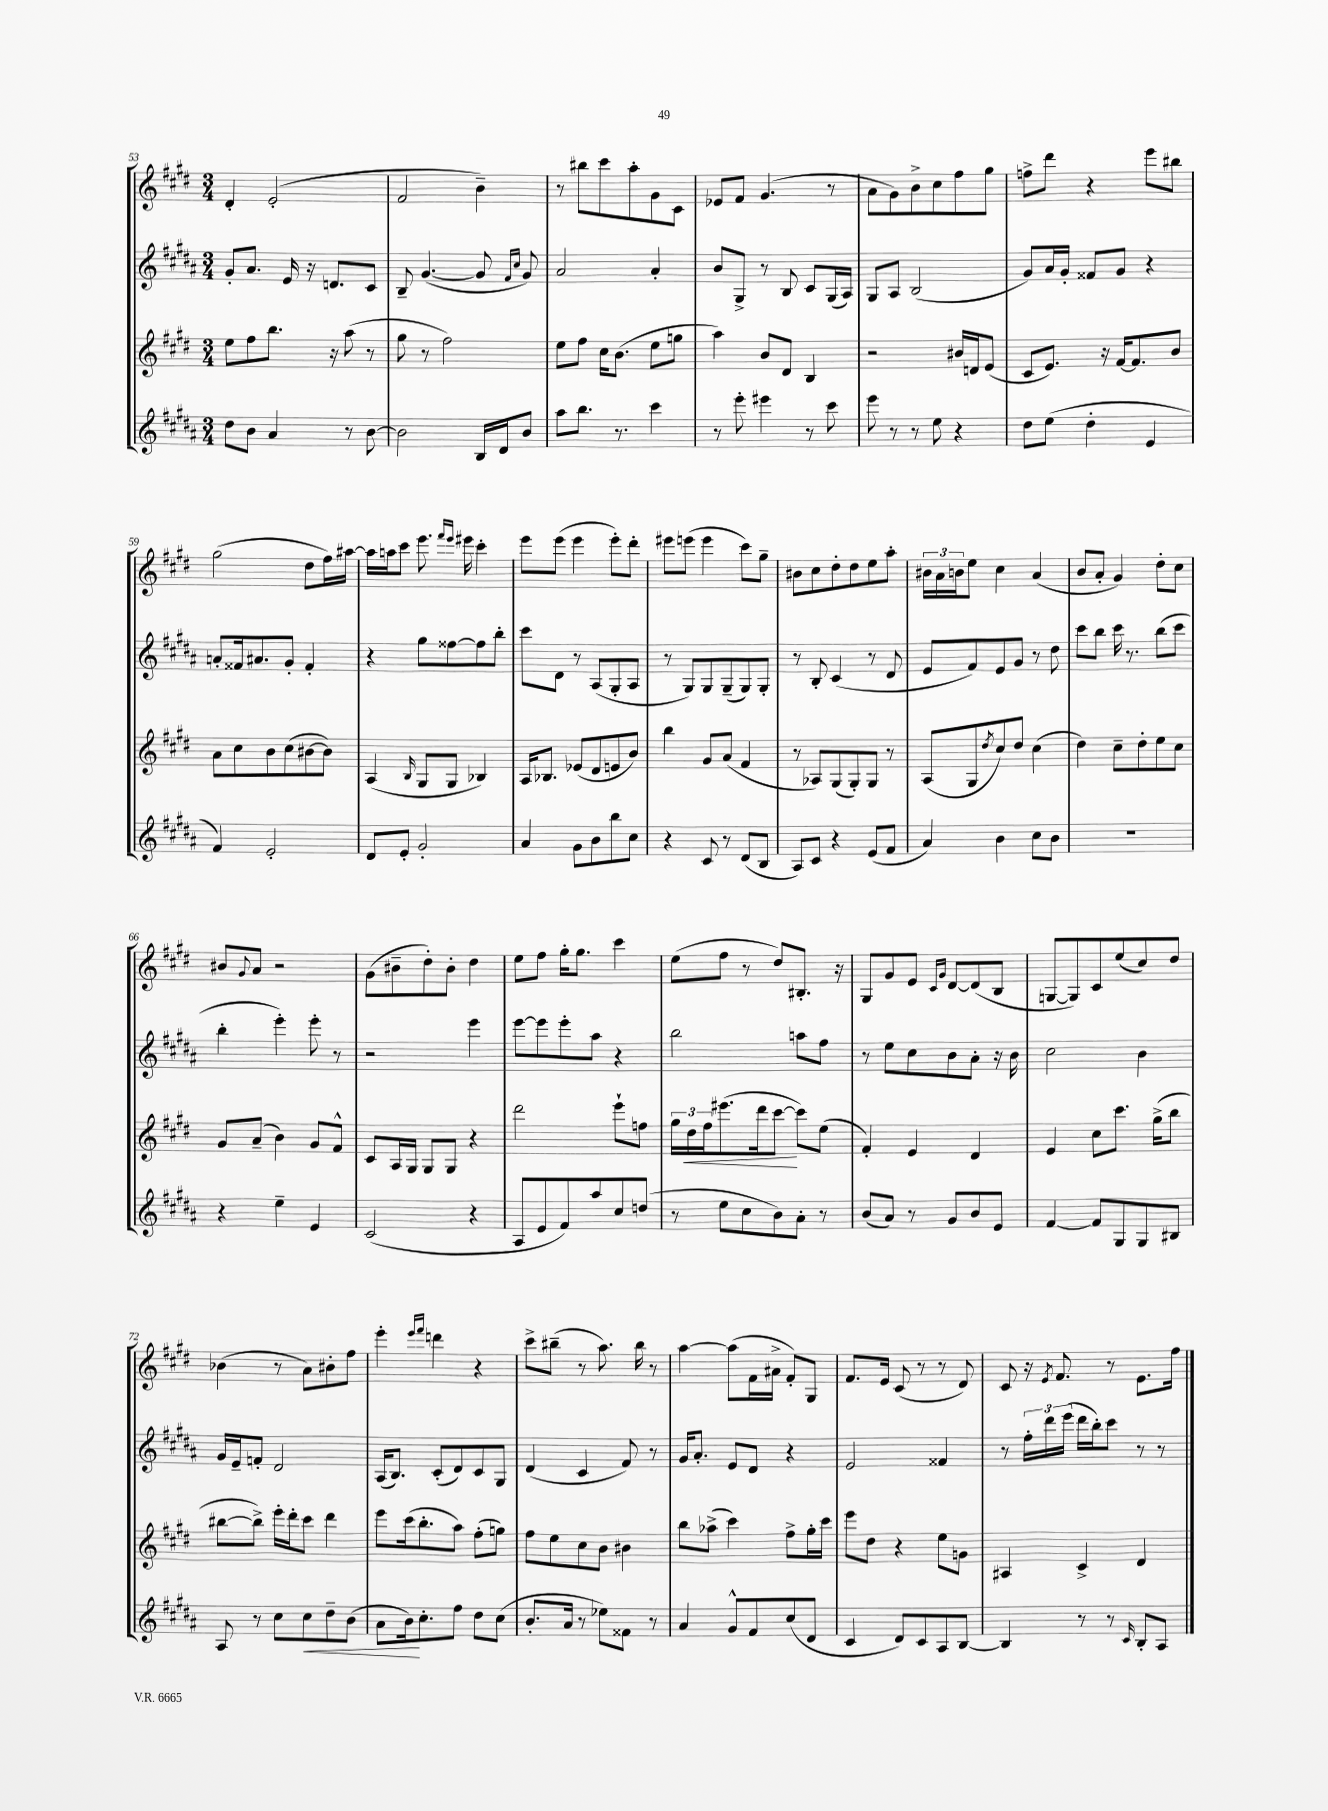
<<
\new StaffGroup <<
\new Staff = "s0" {
    \clef treble \key e \major \numericTimeSignature \time 3/4
    dis'4-. e'2-.( |
    fis'2 b'4--) |
    r8 bis''8 cis'''8 a''8-. gis'8 cis'8 |
    ees'8 fis'8 gis'4.( r8 |
    a'8 gis'8) b'8-> cis''8 fis''8 gis''8 |
    f''8-> dis'''8 r4 e'''8 bis''8 |
    gis''2( dis''8 fis''16) ais''16~ |
    ais''16 a''16 cis'''8 e'''8. \grace { fis'''16 e'''16 } eis'''16 cis'''4-. |
    e'''8 e'''8( e'''4 e'''8-.) dis'''8-. |
    eis'''8 e'''8( e'''4 cis'''8) gis''8-- |
    bis'8 cis''8 dis''8-. dis''8 e''8 a''8-. |
    \tuplet 3/2 { bis'16 a'16 b'16 } e''8 cis''4 a'4( |
    b'8 a'8-. gis'4) dis''8-. cis''8 |
    bis'8 \appoggiatura { gis'8 } a'8 r2 |
    gis'8( bis'8-- dis''8-.) bis'8-. dis''4 |
    e''8 fis''8 gis''16-. gis''8. cis'''4 |
    e''8( fis''8 r8 dis''8) bis8.-. r16 |
    gis8 gis'8 e'8 \grace { cis'16 gis'16 } dis'8~ dis'8( b8 |
    g8~ g8) cis'8 e''8( cis''8) dis''8 |
    bes'4( r8 a'8) bis'8-. fis''8 |
    e'''4-. \grace { e'''16 fis'''16 } d'''4 r4 |
    cis'''8-> bis''8--( r8 a''8.) bis''16 r8 |
    a''4~ a''8( fis'16 ais'16-> fis'8-.) gis8 |
    fis'8. e'16 cis'8( r8 r8 dis'8) |
    cis'8 r16 \acciaccatura { e'8 } fis'8. r8 e'8. fis''16 \bar "|." |
}
\new Staff = "s1" {
    \clef treble \key b \major \numericTimeSignature \time 3/4
    gis'8-. ais'8. e'16 r16 d'8. cis'8 |
    b8-- gis'4.~( gis'8 \grace { fis'16 cis''16 } gis'8) |
    ais'2 ais'4-. |
    b'8 gis8-> r8 b8 cis'8 gis16( ais16) |
    gis8 ais8 b2( |
    gis'8) ais'16 gis'16-. fisis'8 gis'8 r4 |
    a'8-. fisis'16 ais'8. gis'8-. fisis'4-. |
    r4 gis''8 fisis''8~ fisis''8 b''8-. |
    cis'''8 dis'8 r8 ais8( gis8-. ais8 |
    r8 gis8) gis8 gis8--( gis8) gis8-. |
    r8 b8-. cis'4( r8 dis'8 |
    e'8 fis'8) e'8 gis'8 r8 dis''8 |
    cis'''8 b''8 cis'''16 r8. b''8( cis'''8 |
    b''4-. e'''4-.) e'''8-. r8 |
    r2 e'''4 |
    e'''8~ e'''8 e'''8-. ais''8 r4 |
    b''2 a''8 fis''8 |
    r8 e''8 cis''8 b'8 ais'8-. r16 b'16 |
    cis''2 b'4 |
    gis'16 e'16-- f'8-. dis'2 |
    ais16( b8.) cis'8-.( dis'8) cis'8 gis8 |
    dis'4( cis'4 fis'8) r8 |
    gis'16 ais'8.-. e'8 dis'8 r4 |
    e'2 fisis'4 |
    r8 \tuplet 3/2 { fis''16-. dis'''16 e'''16( } dis'''16 b''16-.) cis'''8 r8 r8 \bar "|." |
}
\new Staff = "s2" {
    \clef treble \key e \major \numericTimeSignature \time 3/4
    e''8 fis''8 b''8. r16 a''8( r8 |
    gis''8 r8 fis''2) |
    e''8 fis''8 cis''16 b'8.( e''8 g''8 |
    a''4) b'8 dis'8 b4 |
    r2 bis'16 d'16 e'8( |
    cis'8 e'8.) r16 fis'16~ fis'8. b'8 |
    a'8 cis''8 b'8 cis''8( bis'8~ bis'8) |
    a4( \grace { b16 } gis8 gis8 bes4) |
    a16 bes8. ees'8( dis'8 e'8 b'8) |
    b''4 gis'8 a'8( fis'4 |
    r8 aes8) gis8( gis8-.) gis8 r8 |
    a8( gis8 \acciaccatura { dis''8 } cis''8) dis''8 cis''4( |
    dis''4) cis''8-- dis''8-. e''8 cis''8 |
    gis'8 a'8--( b'4) gis'8 fis'8-^ |
    cis'8 a16 gis16 gis8 gis8 r4 |
    dis'''2 e'''8-! f''8 |
    \tuplet 3/2 { gis''16 dis''16\< fis''16 } eis'''8.( dis'''16 cis'''8~\! cis'''8) e''8( |
    fis'4-.) e'4 dis'4 |
    e'4 cis''8 cis'''8. gis''16->( b''8 |
    bis''8~ bis''8->) e'''16-. dis'''16-. cis'''8 dis'''4 |
    e'''8 cis'''16( b''8.-. a''8) fis''8-.( g''8) |
    fis''8 e''8 cis''8 b'8 bis'4 |
    b''8 aes''8->( cis'''4) fis''8-> gis''16-. cis'''16 |
    e'''8 dis''8 r4 e''8 g'8 |
    ais4 cis'4-> dis'4 \bar "|." |
}
\new Staff = "s3" {
    \clef treble \key b \major \numericTimeSignature \time 3/4
    dis''8 b'8 ais'4 r8 b'8~ |
    b'2 b16 dis'16 b'8 |
    ais''8 b''8. r8. cis'''4 |
    r8 e'''8-. eis'''4 r8 cis'''8 |
    e'''8 r8 r8 e''8 r4 |
    dis''8 e''8( dis''4-. e'4 |
    fis'4) e'2-. |
    dis'8 e'8-. gis'2-. |
    ais'4 gis'8 b'8 b''8 cis''8 |
    r4 cis'8 r8 dis'8( b8 |
    ais8) cis'8 r4 e'8( fis'8 |
    ais'4) b'4 cis''8 b'8 |
    R2. |
    r4 e''4-- e'4 |
    cis'2( r4 |
    ais8 e'8 fis'8) ais''8 cis''8 d''8( |
    r8 e''8 cis''8 b'8) ais'8-. r8 |
    b'8( ais'8) r8 gis'8 b'8 e'8 |
    fis'4~ fis'8 gis8 gis8 bis8 |
    ais8 r8 cis''8 cis''8\< dis''8-- b'8( |
    ais'8 b'16\!) cis''8.-. fis''8 dis''8 cis''8( |
    b'8.-. ais'16 r8 ees''8) fisis'8 r8 |
    ais'4 gis'8-^ fis'8 cis''8( dis'8 |
    cis'4 dis'8) cis'8 ais8 b8~ |
    b4 r8 r8 \grace { cis'16 } b8-. ais8 \bar "|." |
}
>>
>>
\layout { \context { \Score currentBarNumber = #53 } }
